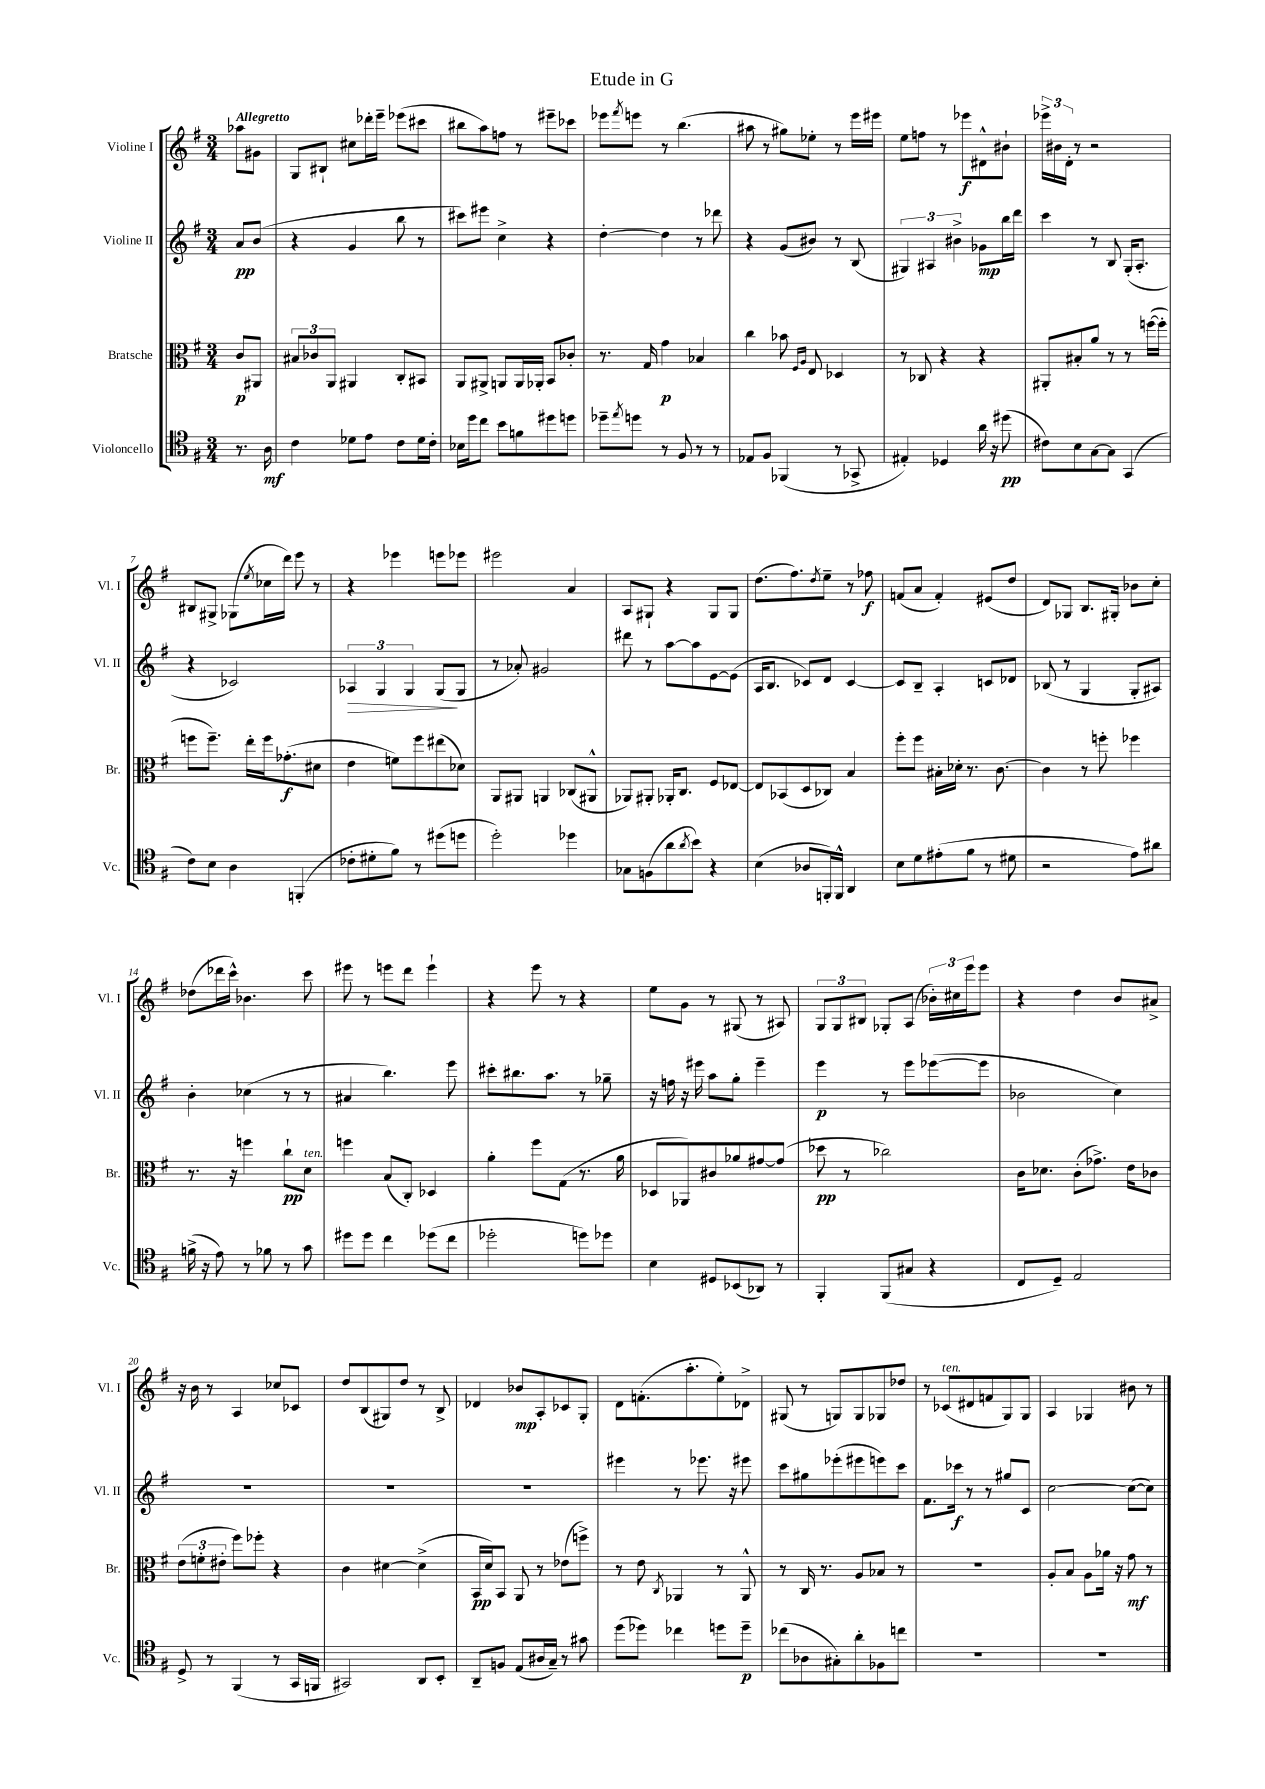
\header { title = "Etude in G" }
<<
\new StaffGroup <<
\new Staff = "s0" \with { instrumentName = "Violine I" shortInstrumentName = "Vl. I" } {
    \clef treble \key g \major \numericTimeSignature \time 3/4 \partial 4 \tempo "Allegretto"
    aes''8 gis'8 |
    g8 bis8-! cis''8 des'''16-. e'''16-- ees'''8( cis'''8 |
    bis''8 a''8) f''8 r8 eis'''8-- ces'''8 |
    ees'''8 \acciaccatura { fis'''8 } e'''8 r8 b''4.( |
    ais''8 r8 gis''8) ees''8-. r8 e'''16 eis'''16 |
    e''8 f''8 r8 ees'''8\f dis'8-^ bis'8-! |
    \tuplet 3/2 { ees'''16-> bis'16 d'16-. } r8 r2 |
    bis8 gis8-> ges8( \acciaccatura { e''8 } ces''16 d'''16) e'''8 r8 |
    r4 ees'''4 e'''8 ees'''8 |
    eis'''2 a'4 |
    a8 gis8-! r4 gis8 gis8 |
    d''8.( fis''8.) \acciaccatura { d''8 } e''8-- r8 fes''8\f |
    f'8( a'8 f'4-.) eis'8( d''8 |
    d'8) ges8 b8. gis16-. bes'8 c''8-. |
    des''8( des'''16 c'''16-^) bes'4. c'''8 |
    eis'''8 r8 e'''8 d'''8 e'''4-! |
    r4 e'''8 r8 r4 |
    e''8 g'8 r8 gis8( r8 ais8) |
    \tuplet 3/2 { g8 g8 bis8 } ges8-. a8( \tuplet 3/2 { bes'16-.) cis''16 e'''16 } e'''8 |
    r4 d''4 b'8 ais'8-> |
    r16 b'16 r8 a4 ces''8 ces'8 |
    d''8 b8( gis8) d''8 r8 b8-> |
    des'4 bes'8\mp a8-. ces'8 g8-. |
    d'8 f'8.-.( a''8.-. e''8-.) des'8-> |
    gis8( r8 g8) g8 ges8 des''8 |
    r8 ces'8^\markup { \italic "ten." }( dis'8 f'8 g8) g8 |
    a4 ges4 bis'8 r8 \bar "|." |
}
\new Staff = "s1" \with { instrumentName = "Violine II" shortInstrumentName = "Vl. II" } {
    \clef treble \key g \major \numericTimeSignature \time 3/4 \partial 4
    a'8\pp b'8( |
    r4 g'4 b''8 r8 |
    cis'''8) eis'''8 c''4-> r4 |
    d''4~-. d''4 r8 des'''8 |
    r4 g'8( bis'8) r8 b8( |
    \tuplet 3/2 { gis4) ais4 bis'4-> } ges'8\mp b''16 d'''16 |
    c'''4 r8 b8 g16-.( a8.-. |
    r4 ces'2) |
    \tuplet 3/2 { aes4\> g4 g4 } g8\!( g8 |
    r8 aes'8-.) gis'2 |
    dis'''8 r8 a''8~ a''8 e'8~ e'8( |
    a16 b8. ces'8) d'8 ces'4~ |
    ces'8 b8-- a4-. c'8 des'8 |
    bes8( r8 g4 g8-. ais8) |
    b'4-. ces''4( r8 r8 |
    ais'4 b''4.) e'''8 |
    cis'''8-. bis''8. a''8. r8 ges''8-- |
    r16 f''16 r16 eis'''16 a''8 g''8-. eis'''4-- |
    e'''4\p r8 e'''8 ees'''8~( ees'''8 |
    bes'2 c''4) |
    R2. |
    R2. |
    R2. |
    eis'''4 r8 ees'''8. r16 eis'''8 |
    c'''8 gis''8 ees'''8-.( eis'''8 e'''8) c'''8 |
    fis'8. ces'''16\f r8 r8 gis''8 c'8 |
    c''2~ c''8~( c''8) \bar "|." |
}
\new Staff = "s2" \with { instrumentName = "Bratsche" shortInstrumentName = "Br." } {
    \clef alto \key g \major \numericTimeSignature \time 3/4 \partial 4
    c'8\p ais,8 |
    \tuplet 3/2 { bis8 ces'8 a,8 } ais,4 c8-. bis,8 |
    a,8 ais,8-> a,8 a,16 aes,16-. b,8 ces'8-. |
    r8. g16 g'4\p bes4 |
    c''4 bes'8 \grace { fis16 a16 } e8 des4 |
    r8 ces8 r4 r4 |
    ais,8-. bis8-. a'8 r8 r8 f''16~( f''16-. |
    f''8 f''8.--) e''16-. f''16 ges'8.-.\f( dis'8 |
    e'4 f'8) fis''8 eis''8( des'8) |
    a,8 ais,8 a,4 ces8( ais,8-^ |
    aes,8) ais,8-. aes,16-. c8. fis8 ees8~ |
    ees8 bes,8( d8 ces8) b4 |
    fis''8-. fis''8 bis16-. des'16-. r8. c'8.~ |
    c'4 r8 f''8-. fes''4 |
    r8. r16 f''4 c''8-!\pp d'8^\markup { \italic "ten." } |
    f''4 b8( c8-.) des4 |
    a'4-. fis''8 g8( r8. a'16 |
    des8 aes,8) cis'8 aes'8 gis'8~ gis'8( |
    des''8\pp r8 ces''2) |
    c'16 des'8. c'8-.( ges'8.->) e'16 ces'8 |
    \tuplet 3/2 { e'8( f'8-. eis'8-. } fis''8) fes''8-. r4 |
    c'4 dis'4~ dis'4->( |
    b,16\pp d'16) b,8 a,8 r8 ees'8( f''8->) |
    r8 e'8 \acciaccatura { c8 } aes,4 r8 aes,8-^ |
    r8 c16 r8. a8 bes8 r8 |
    R2. |
    a8-. b8 a8 aes'16 r16 g'8\mf r8 \bar "|." |
}
\new Staff = "s3" \with { instrumentName = "Violoncello" shortInstrumentName = "Vc." } {
    \clef tenor \key g \major \numericTimeSignature \time 3/4 \partial 4
    r8. a16\mf |
    c'4 des'8 e'8 c'8 des'16 c'16-. |
    bes16 d''16 c''8 b'8 f'8 dis''8 d''8 |
    des''8-- \acciaccatura { e''8 } d''8 r8 fis8 r8 r8 |
    ees8 fis8 fes,4( r8 ges,8-> |
    eis4-.) des4 a'16 r16 dis''8\pp( |
    cis'8) b8 g8~ g8 g,4( |
    c'8) b8 a4 f,4-.( |
    ces'8-. dis'8-. fis'8) r8 dis''8( d''8 |
    d''2-.) des''4 |
    ges8 f8( a'8 \acciaccatura { a'8 } b'8) r4 |
    b4( aes8 f,16-.) f,16-^ a,4 |
    b8 d'8 eis'8-.( fis'8 r8 dis'8 |
    r2 e'8) ais'8 |
    f'16->( r16 e'8) r8 fes'8 r8 g'8 |
    dis''8 dis''8 c''4 des''8( c''8 |
    des''2-. d''8) des''8 |
    b4 dis8 bes,8( aes,8) r8 |
    fis,4-. fis,8( gis8 r4 |
    c8 d8--) e2 |
    d8-> r8 fis,4( r8 g,16 f,16 |
    gis,2) a,8 b,8-. |
    a,8-- f8 e8( ais16 g16--) r8 gis'8 |
    d''8( des''8) ces''4 d''8 d''8--\p |
    ces''8( aes8 gis8-.) a'8-. fes8 c''8 |
    R2. |
    R2. \bar "|." |
}
>>
>>
